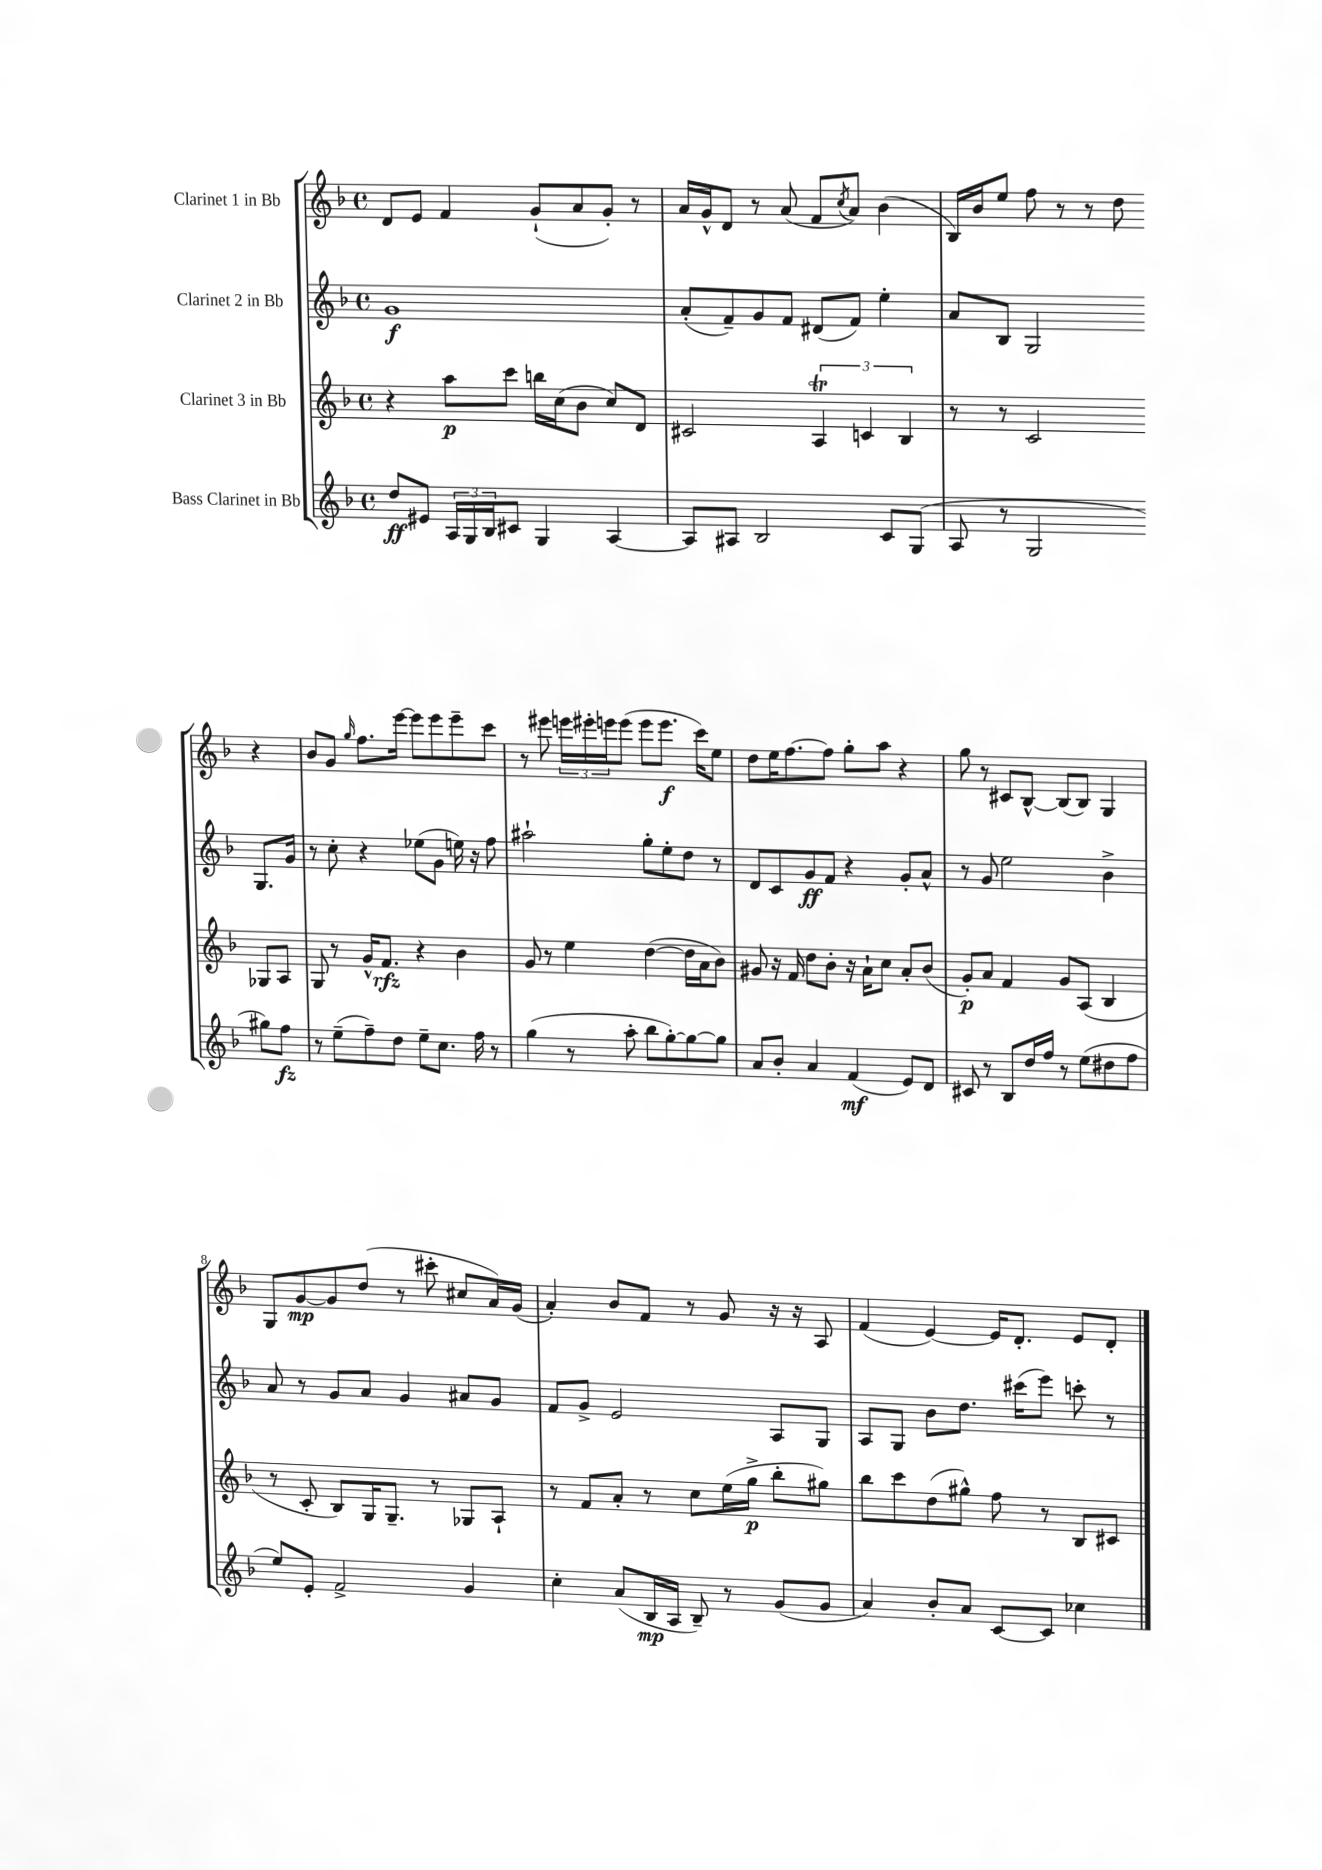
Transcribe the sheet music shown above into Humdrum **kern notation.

**kern	**dynam	**kern	**dynam	**kern	**dynam	**kern	**dynam
*part4	*part4	*part3	*part3	*part2	*part2	*part1	*part1
*staff4	*staff4	*staff3	*staff3	*staff2	*staff2	*staff1	*staff1
*I"Bass Clarinet in Bb	*	*I"Clarinet 3 in Bb	*	*I"Clarinet 2 in Bb	*	*I"Clarinet 1 in Bb	*
*clefG2	*	*clefG2	*	*clefG2	*	*clefG2	*
*k[b-]	*	*k[b-]	*	*k[b-]	*	*k[b-]	*
*M4/4	*	*M4/4	*	*M4/4	*	*M4/4	*
*met(c)	*	*met(c)	*	*met(c)	*	*met(c)	*
=1	=1	=1	=1	=1	=1	=1	=1
8dd/L	ff	4r	.	1g	f	8d/L	.
8e#X/J	.	.	.	.	.	8e/J	.
24A/LL	.	8aa\L	p	.	.	4f/	.
24G/	.	.	.	.	.	.	.
24B-/J	.	.	.	.	.	.	.
8c#X/J	.	8ccc\J	.	.	.	.	.
4G/	.	16bbn\LL	.	.	.	(8g`/L	.
.	.	(16cc\J	.	.	.	.	.
.	.	8b-\J	.	.	.	8a/	.
[4A/	.	8cc/L)	.	.	.	8g'/J)	.
.	.	8d/J	.	.	.	8r	.
=2	=2	=2	=2	=2	=2	=2	=2
8A/L]	.	2c#X/	.	(8a'/L	.	16a/LL	.
.	.	.	.	.	.	16g^^/J	.
8A#X/J	.	.	.	8f~/)	.	8d/J	.
2B-/	.	.	.	8g/	.	8r	.
.	.	.	.	8f/J	.	(8a/	.
.	.	6At/	.	(8d#X/L	.	8f/L	.
.	.	.	.	.	.	8qcc/	.
.	.	.	.	8f/J)	.	8a/J)	.
.	.	6cn/	.	.	.	.	.
8c/L	.	.	.	4ee'\	.	(4b-\	.
.	.	6B-/	.	.	.	.	.
(8G/J	.	.	.	.	.	.	.
=3	=3	=3	=3	=3	=3	=3	=3
8A/	.	8r	.	8a/L	.	16B-/LL)	.
.	.	.	.	.	.	16b-/J	.
8r	.	8r	.	8B-/J	.	8ee/J	.
2G/	.	2c/	.	2G/	.	8ff\	.
.	.	.	.	.	.	8r	.
.	.	.	.	.	.	8r	.
.	.	.	.	.	.	8dd\	.
8gg#X\L)	.	8G-X/L	.	8.G/L	.	4r	.
8ff\J	fz	8A/J	.	.	.	.	.
.	.	.	.	16g/Jk	.	.	.
!!LO:LB:g=z
=4	=4	=4	=4	=4	=4	=4	=4
8r	.	8G/	.	8r	.	8b-/L	.
(8ee~\L	.	8r	.	8cc'\	.	8g/J	.
.	.	.	.	.	.	16qqgg/	.
8ff~\)	.	16g^^/KL	.	4r	.	8.ff\L	.
.	.	8.f/J	rfz	.	.	.	.
8dd\J	.	.	.	.	.	.	.
.	.	.	.	.	.	[16eee\Jk	.
8ee~\L	.	4r	.	(8ee-X\L	.	8eee\L]	.
8.cc\J	.	.	.	8g\J	.	8eee\	.
.	.	4b-\	.	16een\)	.	8eee~\	.
16ff\	.	.	.	16r	.	.	.
8r	.	.	.	8ff\	.	8ccc\J	.
=5	=5	=5	=5	=5	=5	=5	=5
(4gg\	.	8g/	.	2aa#X`\	.	8r	.
.	.	8r	.	.	.	8eee#X\	.
8r	.	4ee\	.	.	.	24eeen\LL	.
.	.	.	.	.	.	24eee#X'\	.
.	.	.	.	.	.	24eeen\J	.
8aa'\	.	.	.	.	.	(8eee\J	.
8bb-\L	.	([4dd\	.	8gg'\L	.	8eee\L	.
[8gg'\)	.	.	.	8ee'\	.	8.eee\J	f
8gg\_	.	16dd\LL]	.	8dd\J	.	.	.
.	.	16a\J	.	.	.	16ccc\KL)	.
8gg\J]	.	8b-\J)	.	8r	.	8ee\J	.
=6	=6	=6	=6	=6	=6	=6	=6
8a/L	.	8g#X/	.	8d/L	.	8dd\L	.
8b-'/J	.	16r	.	8c/	.	16ee\K	.
.	.	16f/	.	.	.	[8.ff\	.
4a/	.	8dd\L	.	8g/	ff	.	.
.	.	8b-'\J	.	8f/J	.	8ff\J]	.
(4f/	mf	16r	.	4r	.	8gg'\L	.
.	.	16a`\KL	.	.	.	.	.
.	.	8cc\J	.	.	.	8aa\J	.
8e/L)	.	8a'/L	.	8g'/L	.	4r	.
8d/J	.	(8b-/J	.	8a^^/J	.	.	.
=7	=7	=7	=7	=7	=7	=7	=7
8c#X/	.	8g'/L)	p	8r	.	8gg\	.
8r	.	8a/J	.	8g/	.	8r	.
8B-/L	.	4f/	.	2ee\	.	8c#X/L	.
16dd/L	.	.	.	.	.	[8B-^^/J	.
16ff/JJ	.	.	.	.	.	.	.
8r	.	8g/L	.	.	.	(8B-/L]	.
(8ee\L	.	(8A/J	.	.	.	8B-/J)	.
8dd#X\	.	4B-/	.	4b-^\	.	4G/	.
8ff\J	.	.	.	.	.	.	.
!!LO:LB:g=z
=8	=8	=8	=8	=8	=8	=8	=8
8ee/L)	.	8r	.	8a/	.	8G/L	.
8e'/J	.	8c'/	.	8r	.	[8g/	mp
2f^/	.	8B-/L)	.	8g/L	.	8g/]	.
.	.	16G/K	.	8a/J	.	(8dd/J	.
.	.	8.G~/J	.	.	.	.	.
.	.	.	.	4g/	.	8r	.
.	.	8r	.	.	.	8ccc#X'\	.
4g/	.	8G-X/L	.	8a#X/L	.	8cc#X/L	.
.	.	8A`/J	.	8g/J	.	16a/L)	.
.	.	.	.	.	.	(16g/JJ	.
=9	=9	=9	=9	=9	=9	=9	=9
4cc'\	.	8r	.	8f/L	.	4a'/)	.
.	.	8f/L	.	8g^/J	.	.	.
(8a/L	.	8a'/J	.	2e/	.	8b-/L	.
16B-/L	mp	8r	.	.	.	8f/J	.
16A/JJ	.	.	.	.	.	.	.
8B-~/)	.	8cc\L	.	.	.	8r	.
8r	.	(16ee\L	.	.	.	8g/	.
.	.	16gg^\JJ	p	.	.	.	.
(8g/L	.	8bb-'\L	.	8A/L	.	16r	.
.	.	.	.	.	.	16r	.
8g/J	.	8gg#X\J)	.	8G/J	.	8A/	.
=10	=10	=10	=10	=10	=10	=10	=10
4a/)	.	8bb-\L	.	8A/L	.	(4f/	.
.	.	8ccc\	.	8G/J	.	.	.
8b-'/L	.	(8dd\	.	8b-\L	.	[4e/)	.
8a/J	.	8gg#X^^\J)	.	8.dd\J	.	.	.
[8c/L	.	8ff\	.	.	.	16e/KL]	.
.	.	.	.	(16ccc#X\KL	.	8.d'/J	.
8c/J]	.	8r	.	8eee\J)	.	.	.
4cc-X\	.	8B-/L	.	8cccn'\	.	8e/L	.
.	.	8c#X/J	.	8r	.	8d'/J	.
==	==	==	==	==	==	==	==
*-	*-	*-	*-	*-	*-	*-	*-
